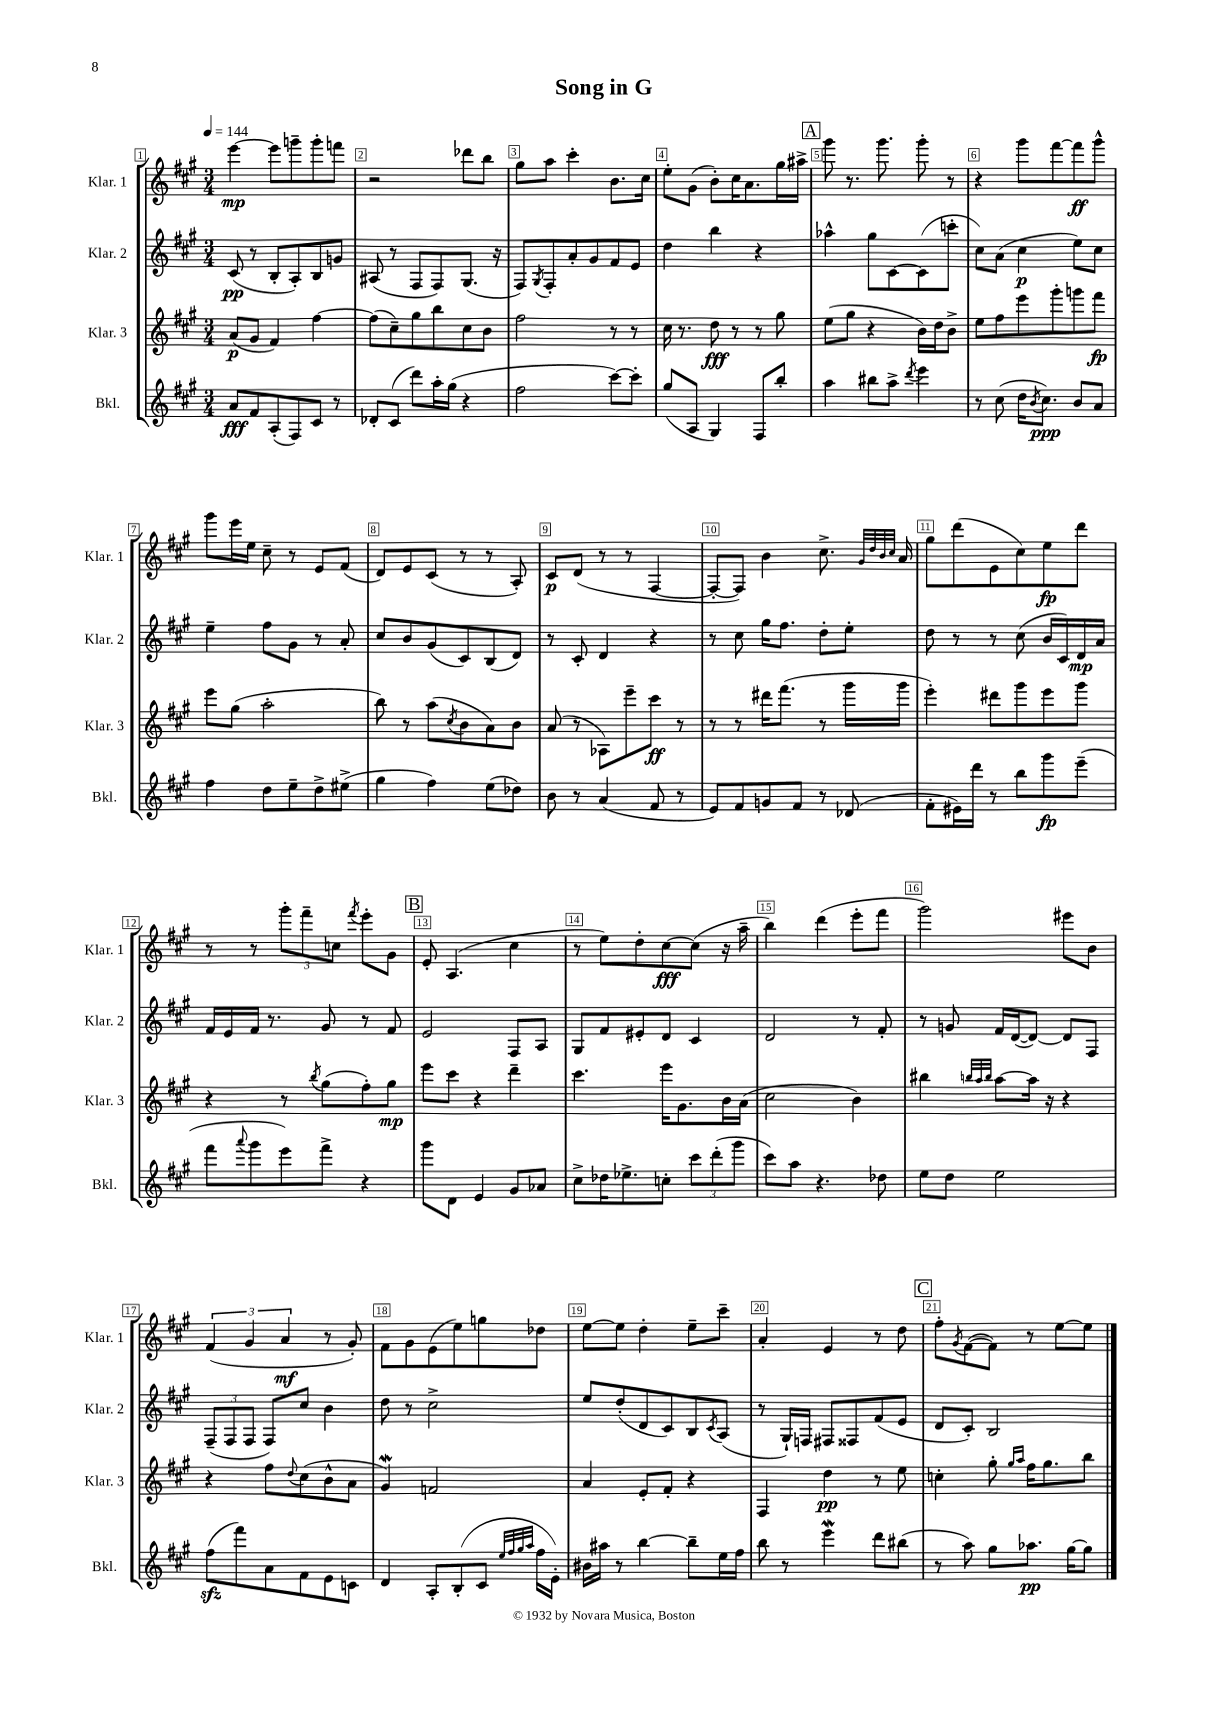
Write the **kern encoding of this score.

**kern	**dynam	**kern	**dynam	**kern	**dynam	**kern	**dynam
*part4	*part4	*part3	*part3	*part2	*part2	*part1	*part1
*staff4	*staff4	*staff3	*staff3	*staff2	*staff2	*staff1	*staff1
*I"Bkl.	*	*I"Klar. 3	*	*I"Klar. 2	*	*I"Klar. 1	*
*I'Bkl.	*	*I'Klar. 3	*	*I'Klar. 2	*	*I'Klar. 1	*
*clefG2	*	*clefG2	*	*clefG2	*	*clefG2	*
*k[f#c#g#]	*	*k[f#c#g#]	*	*k[f#c#g#]	*	*k[f#c#g#]	*
*M3/4	*	*M3/4	*	*M3/4	*	*M3/4	*
*MM144	*	*MM144	*	*MM144	*	*MM144	*
=1	=1	=1	=1	=1	=1	=1	=1
8a/L	fff	(8a/L	p	(8c#/	pp	[4eee\	mp
8f#/	.	8g#/J	.	8r	.	.	.
(8A'/	.	4f#/)	.	8B'/L	.	8eee\L]	.
8F#/)	.	.	.	8A'/)	.	8gggn~\	.
8c#/J	.	[4ff#\	.	8B/	.	8ggg'\	.
8r	.	.	.	8gn/J	.	8fffn\J	.
=2	=2	=2	=2	=2	=2	=2	=2
8d-X'/L	.	(8ff#\L]	.	(8A#X/	.	2r	.
(8c#/J	.	8cc#~\)	.	8r	.	.	.
8ddd\L)	.	8gg#\	.	8F#/L	.	.	.
16aa'\L	.	8bb\	.	8F#/)	.	.	.
(16gg#\JJ	.	.	.	.	.	.	.
4r	.	8cc#\	.	(8.G#/J	.	8ddd-X\L	.
.	.	8b\J	.	.	.	8bb\J	.
.	.	.	.	16r	.	.	.
=3	=3	=3	=3	=3	=3	=3	=3
2ff#\	.	2ff#\	.	8F#/L)	.	8gg#\L	.
.	.	.	.	8qG#/	.	.	.
.	.	.	.	8F#'/	.	8aa\J	.
.	.	.	.	8a'/	.	4ccc#'\	.
.	.	.	.	8g#/	.	.	.
[8ccc#\L)	.	8r	.	8f#/	.	8.b\L	.
8ccc#'\J]	.	8r	.	8e/J	.	.	.
.	.	.	.	.	.	16cc#\Jk	.
=4	=4	=4	=4	=4	=4	=4	=4
(8gg#/L	.	16cc#\	.	4dd\	.	8ee'\L	.
.	.	8.r	.	.	.	.	.
8A/J	.	.	.	.	.	(8g#\J	.
4G#/)	.	8dd\	fff	4bb\	.	8b'\L)	.
.	.	8r	.	.	.	16cc#\K	.
.	.	.	.	.	.	8.a\	.
8F#/L	.	8r	.	4r	.	.	.
8bb'/J	.	8gg#\	.	.	.	16gg#\L	.
.	.	.	.	.	.	16aa#X^\JJ	.
!!LO:REH:place=s1:t=A
=5	=5	=5	=5	=5	=5	=5	=5
4aa\	.	(8ee\L	.	4aa-X^^\	.	8ggg#\	.
.	.	8gg#\J	.	.	.	8.r	.
8bb#X\L	.	4r	.	8gg#\L	.	.	.
.	.	.	.	.	.	8.ggg#\	.
8aa^\J	.	.	.	[8c#\	.	.	.
8qddd/	.	.	.	.	.	.	.
4eee\	.	16b\LL)	.	(8c#\]	.	8ggg#'\	.
.	.	16dd\J	.	.	.	.	.
.	.	8b^\J	.	8cccn'\J	.	8r	.
=6	=6	=6	=6	=6	=6	=6	=6
8r	.	8ee\L	.	8cc#\L)	.	4r	.
(8cc#\	.	8ff#\	.	(8a\J	.	.	.
16dd\KL	.	8eee\	.	4cc#\	p	8ggg#\L	.
8qb/	.	.	.	.	.	.	.
8.cc#\J)	ppp	.	.	.	.	.	.
.	.	8ggg#'\	.	.	.	[8fff#\	.
8b/L	.	8gggn\	.	8ee\L)	.	8fff#\]	ff
8a/J	.	8fff#\J	fp	8cc#\J	.	8ggg#^^\J	.
!!LO:LB:g=z
=7	=7	=7	=7	=7	=7	=7	=7
4ff#\	.	8eee\L	.	4ee~\	.	8ggg#\L	.
.	.	(8gg#\J	.	.	.	16eee\L	.
.	.	.	.	.	.	16ee\JJ	.
8dd\L	.	2aa'\	.	8ff#\L	.	8cc#~\	.
8ee~\	.	.	.	8g#\J	.	8r	.
8dd^\	.	.	.	8r	.	8e/L	.
(8ee#X^\J	.	.	.	8a'/	.	(8f#/J	.
=8	=8	=8	=8	=8	=8	=8	=8
4gg#\	.	8bb\)	.	8cc#/L	.	8d/L)	.
.	.	8r	.	8b/	.	8e/	.
4ff#\)	.	(8aa\L	.	(8g#/	.	(8c#/J	.
.	.	8qcc#/	.	.	.	.	.
.	.	8b\	.	8c#/)	.	8r	.
(8ee\L	.	8a\)	.	(8B/	.	8r	.
8dd-X\J)	.	8b\J	.	8d/J)	.	8A'/)	.
=9	=9	=9	=9	=9	=9	=9	=9
8b\	.	(8a/	.	8r	.	8c#/L	p
8r	.	8r	.	8c#'/	.	(8d/J	.
(4a/	.	8A-X\L)	.	4d/	.	8r	.
.	.	8eee~\	.	.	.	8r	.
8f#/	.	8ccc#\J	ff	4r	.	[4F#/	.
8r	.	8r	.	.	.	.	.
=10	=10	=10	=10	=10	=10	=10	=10
8e/L)	.	8r	.	8r	.	8F#'/L_	.
8f#/	.	8r	.	8cc#\	.	8F#/J])	.
8gn/	.	16ddd#X\KL	.	16gg#\KL	.	4b\	.
.	.	(8.fff#\J	.	8.ff#\J	.	.	.
8f#/J	.	.	.	.	.	.	.
8r	.	8r	.	8dd'\L	.	8.cc#^\	.
(8d-X/	.	16ggg#\LL	.	8ee'\J	.	.	.
.	.	.	.	.	.	32qqg#/LLL	.
.	.	.	.	.	.	32qqdd/	.
.	.	.	.	.	.	32qqb/	.
.	.	.	.	.	.	32qqcc#/JJJ	.
.	.	16ggg#\JJ	.	.	.	16a/	.
=11	=11	=11	=11	=11	=11	=11	=11
8f#'\L	.	4eee'\)	.	8dd\	.	8gg#\L	.
16e#X\L)	.	.	.	8r	.	(8ddd\	.
16ddd\JJ	.	.	.	.	.	.	.
8r	.	8ddd#X\L	.	8r	.	8e\	.
8bb\L	.	8ggg#\	.	(8cc#\	.	8cc#\)	.
8ggg#\	fp	8eee\	.	16b/LL	.	8ee\	fp
.	.	.	.	16c#/)	.	.	.
(8eee~\J	.	8ggg#\J	.	16d/	mp	8ddd\J	.
.	.	.	.	16a/JJ	.	.	.
!!LO:LB:g=z
=12	=12	=12	=12	=12	=12	=12	=12
8fff#\L	.	4r	.	16f#/LL	.	8r	.
.	.	.	.	16e/	.	.	.
8qqaaa/	.	.	.	.	.	.	.
8ggg#\	.	.	.	16f#/JJ	.	8r	.
.	.	.	.	8.r	.	.	.
8eee\)	.	8r	.	.	.	12ggg#'\L	.
.	.	.	.	.	.	12fff#~\	.
.	.	8qbb/	.	.	.	.	.
8fff#^\J	.	(8gg#\L	.	8g#/	.	.	.
.	.	.	.	.	.	12ccn\J	.
.	.	.	.	.	.	8qfff#/	.
4r	.	8ff#'\)	.	8r	.	8eee'\L	.
.	.	8gg#\J	mp	8f#/	.	8g#\J	.
!!LO:REH:place=s1:t=B
=13	=13	=13	=13	=13	=13	=13	=13
8ggg#\L	.	8eee\L	.	2e/	.	8e'/	.
8d\J	.	8ccc#\J	.	.	.	(4.A/	.
4e/	.	4r	.	.	.	.	.
8g#/L	.	4ddd~\	.	8F#/L	.	4cc#\	.
8a-X/J	.	.	.	8A/J	.	.	.
=14	=14	=14	=14	=14	=14	=14	=14
8cc#^\L	.	4.ccc#\	.	8G#/L	.	8r	.
16dd-X\K	.	.	.	8f#/	.	8ee\L)	.
8.ee-X^\	.	.	.	.	.	.	.
.	.	.	.	8e#X'/	.	8dd'\	.
8ccn'\J	.	16eee\KL	.	8d/J	.	[8cc#\	fff
.	.	8.g#\	.	.	.	.	.
12ccc#\L	.	.	.	4c#/	.	(8cc#\J]	.
(12ddd'\	.	.	.	.	.	.	.
.	.	16b\L	.	.	.	16r	.
12ggg#\J	.	.	.	.	.	.	.
.	.	(16a\JJ	.	.	.	16aa~\	.
=15	=15	=15	=15	=15	=15	=15	=15
8ccc#\L)	.	2cc#\	.	2d/	.	4bb\)	.
8aa\J	.	.	.	.	.	.	.
4.r	.	.	.	.	.	(4ddd\	.
.	.	4b\)	.	8r	.	8eee'\L	.
8dd-X\	.	.	.	8f#'/	.	8fff#\J	.
=16	=16	=16	=16	=16	=16	=16	=16
8ee\L	.	4bb#X\	.	8r	.	2ggg#\)	.
8dd\J	.	.	.	8gn/	.	.	.
.	.	32qqbbn/LLL	.	.	.	.	.
.	.	32qqaa/	.	.	.	.	.
.	.	32qqbb/JJJ	.	.	.	.	.
2ee\	.	[8aa\L	.	16f#/LL	.	.	.
.	.	.	.	([16d/J	.	.	.
.	.	16aa\Jk]	.	8d/J_)	.	.	.
.	.	16r	.	.	.	.	.
.	.	4r	.	8d/L]	.	8eee#X\L	.
.	.	.	.	8F#/J	.	8b\J	.
!!LO:LB:g=z
=17	=17	=17	=17	=17	=17	=17	=17
(8ff#zz\L	.	4r	.	(12F#~/L	.	(6f#/	.
.	.	.	.	12F#/	.	.	.
8fff#\)	.	.	.	.	.	.	.
.	.	.	.	12F#/J	.	6g#/	.
8a\	.	8ff#\L	.	8F#/L)	.	.	.
.	.	.	.	.	.	6a/	mf
.	.	8qqdd/	.	.	.	.	.
8f#\	.	(8cc#\	.	8cc#/J	.	.	.
8e\	.	8b^^\	.	4b\	.	8r	.
8cn\J	.	8a\J	.	.	.	8g#'/)	.
=18	=18	=18	=18	=18	=18	=18	=18
4d/	.	4g#W/)	.	8dd\	.	8f#\L	.
.	.	.	.	8r	.	8g#\	.
8A'/L	.	2fn/	.	2cc#^\	.	(8e\	.
(8B'/	.	.	.	.	.	8ee\)	.
8c#/J	.	.	.	.	.	8ggn\	.
32qqee/LLL	.	.	.	.	.	.	.
32qqff#/	.	.	.	.	.	.	.
32qqgg#/	.	.	.	.	.	.	.
32qqaa/JJJ	.	.	.	.	.	.	.
16ff#\LL	.	.	.	.	.	8dd-X\J	.
16e'\JJ)	.	.	.	.	.	.	.
=19	=19	=19	=19	=19	=19	=19	=19
16b#X\LL	.	4a/	.	8ee/L	.	[8ee\L	.
16aa#X\JJ	.	.	.	.	.	.	.
8r	.	.	.	(8dd'/	.	8ee\J]	.
[4bb\	.	8e'/L	.	8d/	.	4dd'\	.
.	.	8f#'/J	.	8c#/)	.	.	.
8bb~\L]	.	4r	.	8B/	.	8ee~\L	.
.	.	.	.	8qc#/	.	.	.
16ee\L	.	.	.	(8A/J	.	8ccc#~\J	.
16ff#\JJ	.	.	.	.	.	.	.
=20	=20	=20	=20	=20	=20	=20	=20
8bb\	.	4F#/	.	8r	.	4a'/	.
8r	.	.	.	16G#`/LL)	.	.	.
.	.	.	.	16Fn/JJ	.	.	.
4eeeW\	.	4dd\	pp	8F#X/L	.	4e/	.
.	.	.	.	8F##X/	.	.	.
8ddd\L	.	8r	.	(8f#/	.	8r	.
(8bb#X\J	.	8ee\	.	8e/J	.	8dd\	.
!!LO:REH:place=s1:t=C
=21	=21	=21	=21	=21	=21	=21	=21
8r	.	4ccn'\	.	8d/L	.	8ff#'\L	.
.	.	.	.	.	.	8qg#/	.
8aa\)	.	.	.	8c#'/J)	.	([8f#\	.
8gg#\L	.	8gg#'\	.	2B/	.	8f#\J])	.
.	.	16qqgg#/LL	.	.	.	.	.
.	.	16qqaa/JJ	.	.	.	.	.
8.aa-X\J	pp	16ff#\KL	.	.	.	8r	.
.	.	8.gg#\	.	.	.	.	.
.	.	.	.	.	.	[8ee\L	.
[16gg#\KL	.	.	.	.	.	.	.
8gg#\J]	.	8bb\J	.	.	.	8ee\J]	.
==	==	==	==	==	==	==	==
*-	*-	*-	*-	*-	*-	*-	*-
